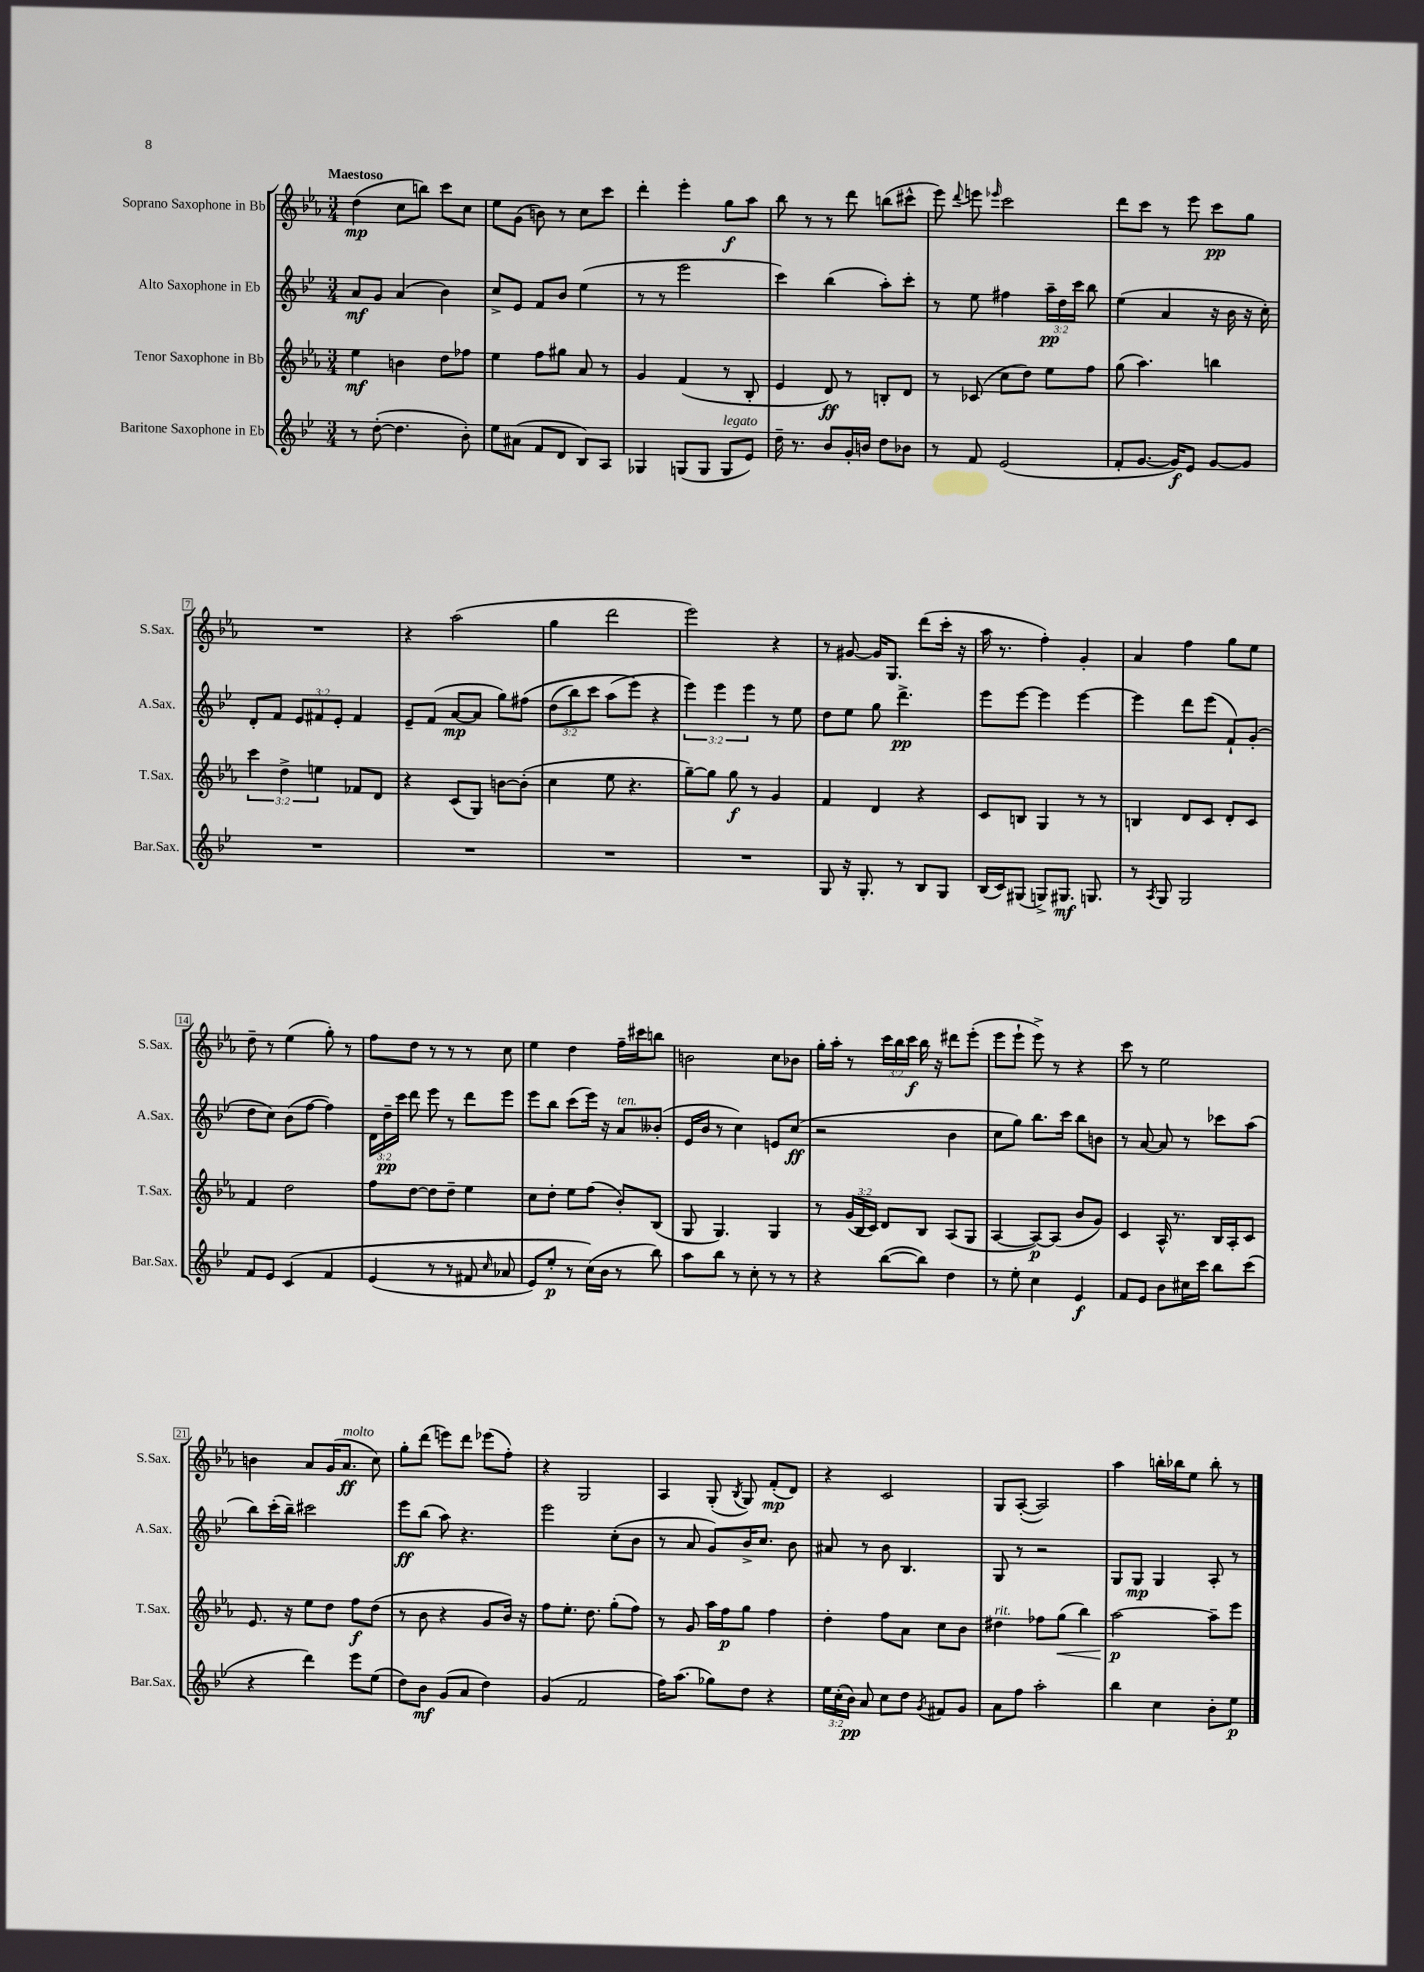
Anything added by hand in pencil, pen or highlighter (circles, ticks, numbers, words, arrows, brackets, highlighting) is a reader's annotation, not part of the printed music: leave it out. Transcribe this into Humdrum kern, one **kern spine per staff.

**kern	**kern	**kern	**kern
*staff4	*staff3	*staff2	*staff1
*clefG2	*clefG2	*clefG2	*clefG2
*k[b-e-]	*k[b-e-a-]	*k[b-e-]	*k[b-e-a-]
*M3/4	*M3/4	*M3/4	*M3/4
8r	4ee-	8a	(4dd
([8dd'	.	8g	.
4.dd]	4b	(4a	8cc
.	.	.	8bb)
.	8dd	4b-)	8ccc
8b-')	8ff-	.	8cc
=	=	=	=
8ee-	4ee-	8cc^	8ee-
(8a#	.	8e-	(8g
8f	8ff	8f	8b)
8d	8gg#	8b-	8r
8B-)	8a-	(4ee-	8cc
8A	8r	.	8ccc
=	=	=	=
4G-	4g	8r	4ddd'
.	.	8r	.
(8G	(4f	2eee-	4eee-'
8G	.	.	.
8G	8r	.	8gg
8e-)	8B-'	.	8aa-
=	=	=	=
16dd~	4e-	4ccc)	8bb-
8.r	.	.	.
.	.	.	8r
8b-	8d)	(4bb-	8r
16g'	8r	.	8ddd
16b	.	.	.
8dd	8B'	8aa')	(8bb
8b-	8d	8ccc'	8ccc#^^
=	=	=	=
8r	8r	8r	8eee-)
.	.	.	8qqddd
8f	(8c-	8ee-	8eee
.	.	.	16qqeee-
(2e-	8cc	4ff#	2ccc
.	8dd)	.	.
.	8ee-	24aa~	.
.	.	24dd	.
.	.	24ccc	.
.	8ff	8bb-	.
=	=	=	=
8f'	(8gg	(4ee-	8ddd
[8.g	4.aa-)	.	8ccc
.	.	4a	8r
16g])	.	.	.
8e-	.	.	8eee-
[8g	4bb	16r	8ccc
.	.	16b-	.
8g]	.	16r	8gg
.	.	16cc')	.
=	=	=	=
2.r	6ccc	8d'	2.r
.	.	8f	.
.	6dd^	.	.
.	.	12e-	.
.	6ee	12f#	.
.	.	12e-'	.
.	8f-	4f#	.
.	8d	.	.
=	=	=	=
2.r	4r	8e-~	4r
.	.	(8f	.
.	(8c	[8a	(2aa-
.	8G)	8a]	.
.	[8b	8gg)	.
.	(8b']	&(8ff#	.
=	=	=	=
2.r	4cc	(12dd	4gg
.	.	12bb-)	.
.	.	12ccc	.
.	8ee-	(8aa	2ddd
.	4.r	8eee-&)	.
.	.	4r	.
=	=	=	=
2.r	[8gg~)	6eee-)	2eee-)
.	8gg]	.	.
.	.	6eee-	.
.	8gg	.	.
.	.	6eee-	.
.	8r	.	.
.	4g	8r	4r
.	.	8ee-	.
=	=	=	=
8G	4f	8dd	8r
16r	.	8ee-	[8g#
8.G'	.	.	.
.	4d	8gg	16g#]
.	.	.	8.G
8r	.	4.ddd^	.
8B-	4r	.	(8ddd
8G	.	.	16ccc'
.	.	.	16r
=	=	=	=
(16B-	8c	8eee-	16aa-
16c)	.	.	8.r
(8G#	8B	[8eee-	.
8G^)	4G	4eee-]	4ff')
8.G#	.	.	.
.	8r	[4eee-	4g'
8.G	.	.	.
.	8r	.	.
=	=	=	=
8r	4B	4eee-]	4a-
8qA	.	.	.
8G	.	.	.
2G	8d	8ddd	4ff
.	8c	(8eee-	.
.	8d'	8f`)	8gg
.	8c	(8g'	8ee-
=	=	=	=
8f	4f	8dd	8dd~
8e-	.	8cc)	8r
&(4c	2dd	(8b-	(4ee-
.	.	[8ff	.
4f	.	4ff])	8gg')
.	.	.	8r
=	=	=	=
(4e-	8ff	24d	8ff
.	.	24dd~	.
.	.	24ccc	.
.	[8dd	8ddd	8dd
8r	8dd]	8eee-	8r
8r	8dd~	8r	8r
8f#	4ee-	8ddd	8r
16qqcc	.	.	.
8a-	.	8eee-	8cc
=	=	=	=
8e-)	8cc	8eee-	4ee-
8ee-'	8dd'	8bb-	.
8r	8ee-	(8ccc	4dd
(16cc&)	(8ff	16eee-)	.
16b-	.	16r	.
8r	8b-')	8a	16ff~
.	.	.	16ccc#
8bb-)	(8B-	(8b--'	8bb
=	=	=	=
8aa	8G	16e-	2b
.	.	16b-	.
8bb-	4.G)	8r	.
8r	.	4cc)	.
8cc'	.	.	.
8r	4G	8e	8cc
8r	.	(8cc	8b-
=	=	=	=
4r	8r	2r	16gg'
.	.	.	16aa-'
.	(24g	.	8r
.	24B-	.	.
.	24c)	.	.
([8bb-	8d	.	24ccc
.	.	.	24bb-
.	.	.	24ccc
8bb-])	8B-	.	16bb-
.	.	.	16r
4dd	(8A-	4b-	8ddd#
.	8G	.	(8eee-'
=	=	=	=
8r	[4A-	8cc	8eee-
8ee-'	.	8gg)	8eee-`
4cc	8A-_)	8.bb-	8eee-^)
.	(8A-]	.	8r
.	.	16ccc	.
4e-	8b-	8bb-	4r
.	8g)	8b	.
=	=	=	=
8f	4c	8r	8ccc
8e-	.	[8a	8r
8b-	16A-^^	8a]	2ee-
.	8.r	.	.
16cc#	.	8r	.
16ccc	.	.	.
8bb-	16B-	8ccc-	.
.	16A-'	.	.
(8ccc	8c	(8aa	.
=	=	=	=
4r	8.e-	8bb-)	4b
.	.	(16ccc'	.
.	16r	16bb-~)	.
4ddd)	8ee-	2ccc#	8a-
.	8dd	.	(16g
.	.	.	8.a-
8eee-	8ff	.	.
(8ee-	(8dd	.	8cc)
=	=	=	=
8dd)	8r	8eee-	8gg'
8b-	8b-	(8bb-	(8ddd
(8g	4r	8aa)	8eee)
8a	.	4.r	8ddd
4dd)	8g	.	(8eee-
.	16b-)	.	8ff')
.	16r	.	.
=	=	=	=
(4g	8ff	2eee-	4r
.	8.ee-'	.	.
2f	.	.	2G
.	8.dd	.	.
.	(8gg'	(8cc'	.
.	8ff)	8b-	.
=	=	=	=
16ff)	8r	8r	4A-
(8.aa	.	.	.
.	8g	8a	.
8gg-)	16aa-	8g)	(8G'
.	16ff	.	.
.	.	.	8qB-
8dd	8gg	16b-^	8G)
.	.	8.cc	.
4r	4ff	.	(8f'
.	.	8b-	8d)
=	=	=	=
24ee-	4dd'	8a#	4r
(24cc'	.	.	.
24b-)	.	.	.
8a	.	8r	.
8cc	8ff	8b-	2c
8dd	8a-	4.B-	.
8qg	.	.	.
8f#	8cc	.	.
8g	8b-	.	.
=	=	=	=
8a	4dd#	8G	8G
8ff	.	8r	([8A-'
2aa'	8ff-	2r	2A-])
.	(8gg	.	.
.	4bb-)	.	.
=	=	=	=
4bb-	[2aa-	8G	4aa-
.	.	8G	.
4cc	.	4G	16bb'
.	.	.	16bb-
.	.	.	8ee-
8b-'	8aa-~]	8A'	8bb-'
8ee-	8eee-	8r	8r
==	==	==	==
*-	*-	*-	*-
